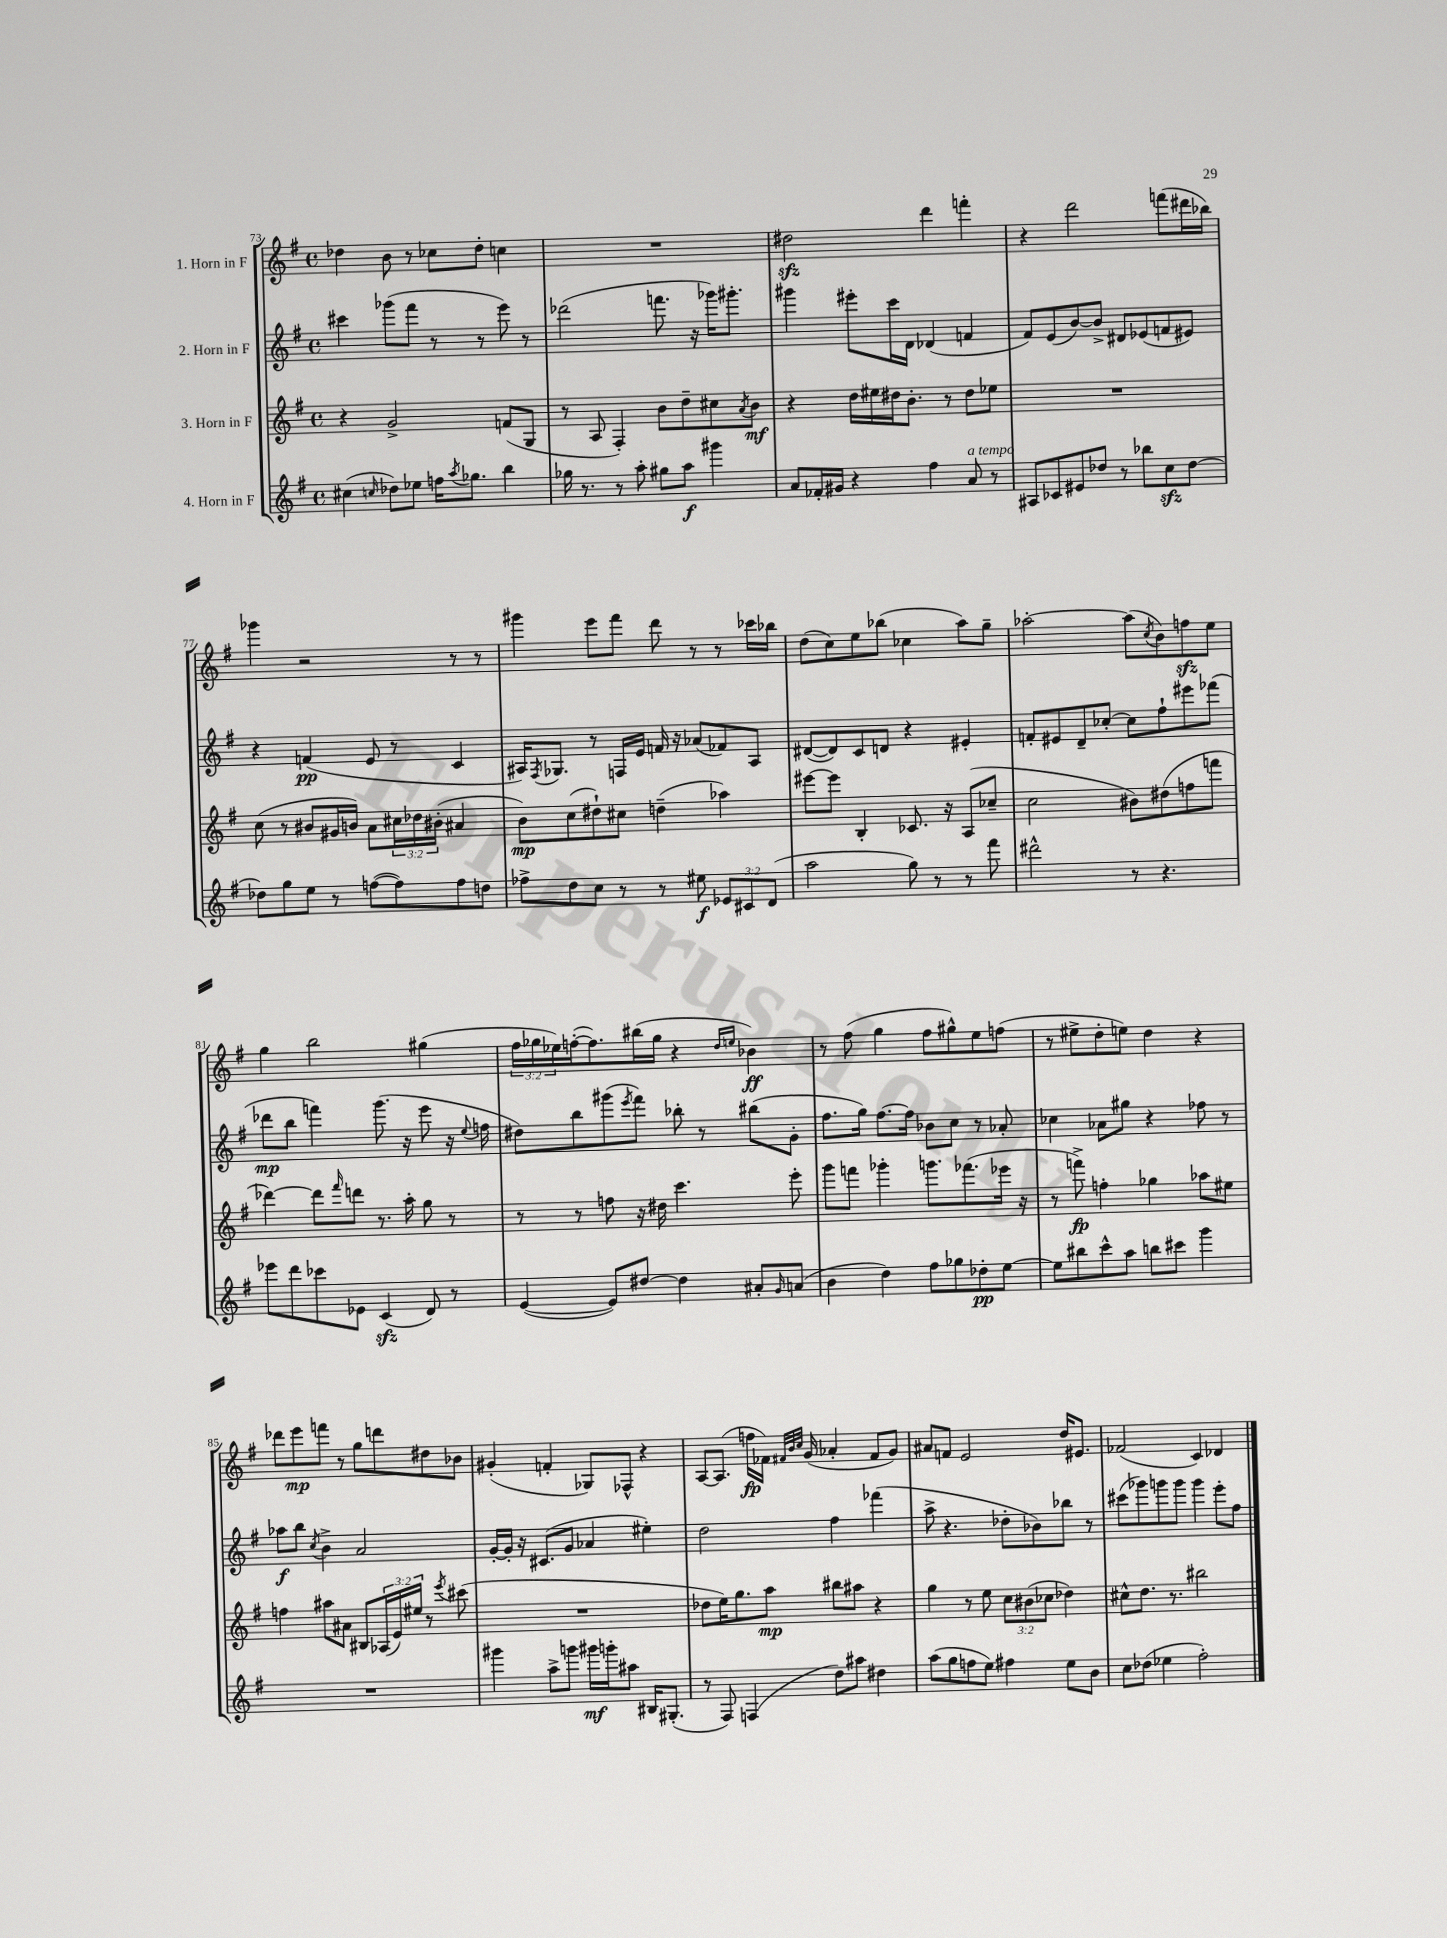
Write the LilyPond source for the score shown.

<<
\new StaffGroup <<
\new Staff = "s0" \with { instrumentName = "1. Horn in F" } {
    \clef treble \key g \major \defaultTimeSignature \time 4/4 \override Staff.TupletNumber.text = #tuplet-number::calc-fraction-text
    des''4 b'8 r8 ces''8 des''8-. c''4 |
    R1 |
    dis''2\sfz d'''4 f'''4-. |
    r4 d'''2 f'''8( dis'''16 bes''16) |
    ges'''4 r2 r8 r8 |
    gis'''4 e'''8 fis'''8 d'''8 r8 r8 ces'''16 bes''16 |
    d''8( c''8) e''8 bes''8( ces''4 a''8) g''8-- |
    aes''2~-. aes''8( \acciaccatura { c''8 } b'8) f''8\sfz e''8 |
    g''4 b''2 gis''4( |
    \tuplet 3/2 { fis''16 ges''16 ees''16) } f''16~-.( f''8.) bis''16( ges''16 r4 \grace { d''16 e''16 } bes'4\ff) |
    r8 fis''8( g''4 fis''8 gis''8-^) e''8 f''8( |
    r8 eis''8-> d''8-. e''8) d''4 r4 |
    des'''8 e'''8\mp f'''8 r8 g''8 d'''8 dis''8 bes'8 |
    gis'4-.( f'4-. ges8) fes8-^ r4 |
    a8~ a8.( f''16\fp fes'16) \grace { fis'32 b'32 c''32 } g'16( aes'4-. fis'8 g'8) |
    ais'8 f'8 e'2 d''16 eis'8. |
    fes'2( c'4) des'4 \bar "|." |
}
\new Staff = "s1" \with { instrumentName = "2. Horn in F" } {
    \clef treble \key g \major \defaultTimeSignature \time 4/4
    cis'''4 ges'''8( fis'''8 r8 r8 e'''8) r8 |
    des'''2( f'''8. r16 ges'''16) gis'''8.-. |
    gis'''4 eis'''8-. c'''16 d'16 des'4( f'4 |
    fis'8) e'8( b'8~) b'8-> dis'8 ees'8( f'8 eis'8) |
    r4 f'4\pp( e'8 r8 c'4 |
    ais16) \acciaccatura { fis8 } ges8. r8 f16 e'16 f'16 r16 aes'8( fes'8) ais8 |
    dis'8~( dis'8) c'8 d'8 r4 eis'4-. |
    f'8-. eis'8 d'8-- ces''8~-. ces''8 fis''8-! eis'''8 fes'''8( |
    des'''8\mp b''8 f'''4) g'''8.( r16 e'''8 r16 \appoggiatura { e''8 } f''16 |
    dis''8) b''8 gis'''8( \acciaccatura { e'''8 } fis'''8) bes''8-. r8 bis''8( g'8-. |
    fis''8. g''16) fis''8.~ fis''16 bes'8 c''8 r8 aes'8-. |
    ces''4 aes'8 gis''8 r4 fes''8 r8 |
    aes''8\f b''8 \acciaccatura { c''8 } b'4-> a'2 |
    g'16~-. g'16-. r16 cis'8.( g'8 aes'4 eis''4-.) |
    d''2 fis''4 fes'''4( |
    a''8-> r4. des''8-. bes'8) bes''8 r8 |
    cis'''8( ges'''8) g'''8 g'''8 g'''4 e'''8-. fis''8 \bar "|." |
}
\new Staff = "s2" \with { instrumentName = "3. Horn in F" } {
    \clef treble \key g \major \defaultTimeSignature \time 4/4 \override Staff.TupletNumber.text = #tuplet-number::calc-fraction-text
    r4 g'2-> f'8( g8 |
    r8 a8 fis4-.) b'8 d''8-- cis''8 \acciaccatura { a'8 } b'8\mf |
    r4 d''16 eis''16 dis''16 b'8.-. r8 dis''8 ees''8 |
    R1 |
    c''8( r8 bis'8 gis'16 b'16) a'8 \tuplet 3/2 { cis''16 des''16 bis'16-.( } ais'4 |
    b'8\mp) c''8( dis''8-!) cis''8 d''4--( aes''4) |
    eis'''8~ eis'''8 b4-. ces'8. r16 a8( ces''8-- |
    c''2 bis'8) dis''8( f''8 f'''8 |
    des'''4~) des'''8 \grace { fis'''16 } d'''8 r8. a''16-. g''8 r8 |
    r8 r8 f''8 r16 dis''16 c'''4. e'''8-. |
    g'''8 f'''8 ges'''4-. g'''8. fes'''8.( ees'''16 r16 |
    r8 f'''8->\fp) f''4-. ges''4 aes''8 eis''8 |
    f''4 ais''8 ais'8 bis8 \tuplet 3/2 { aes16( e'16) eis''16 } r8 \acciaccatura { e'''8 } cis'''8( |
    R1 |
    des''8 e''16) g''8. a''8\mp bis''8 ais''8 r4 |
    g''4 r8 e''8 \tuplet 3/2 { c''8 bis'8( ces''8 } des''4) |
    cis''8-^ d''8. r8. bis''2 \bar "|." |
}
\new Staff = "s3" \with { instrumentName = "4. Horn in F" } {
    \clef treble \key g \major \defaultTimeSignature \time 4/4 \override Staff.TupletNumber.text = #tuplet-number::calc-fraction-text
    cis''4( \grace { c''16 } des''8) ees''8 f''16 \acciaccatura { a''8 } ges''8. b''4 |
    ges''16 r8. r8 a''8-. gis''8 a''8\f gis'''4 |
    a'8 fes'16-. gis'16 r4 fis''4 a'8^\markup { \italic "a tempo" } r8 |
    ais8 ces'8 eis'8 des''8 r8 bes''8 c''8\sfz des''8~ |
    des''8 g''8 e''8 r8 f''8~( f''8) f''8 d''8 |
    fes''8-> d''8 c''8 r8 r8 eis''8\f \tuplet 3/2 { ees'8 cis'8 d'8( } |
    a''2 g''8) r8 r8 fis'''8 |
    dis'''2-^ r8 r4. |
    ees'''8 d'''8 ces'''8 ees'8 c'4\sfz( d'8) r8 |
    e'4~( e'8) dis''8~ dis''4 ais'8-. \grace { g'16 } a'8( |
    b'4 d''4) fis''8 ges''8 des''8-.\pp e''8~ |
    e''8 bis''8 c'''8-^ a''8 b''8 cis'''8 g'''4 |
    R1 |
    gis'''4 a''8-> g'''8 gis'''16\mf g'''16-. ais''8 bis16 gis8.-.( |
    r8 fis8) f4( d''8) ais''8 dis''4 |
    a''8( g''8 f''8 e''8) fis''4 e''8 b'8 |
    c''8 des''8( ees''4 fis''2-.) \bar "|." |
}
>>
>>
\layout { \context { \Score currentBarNumber = #73 } }
